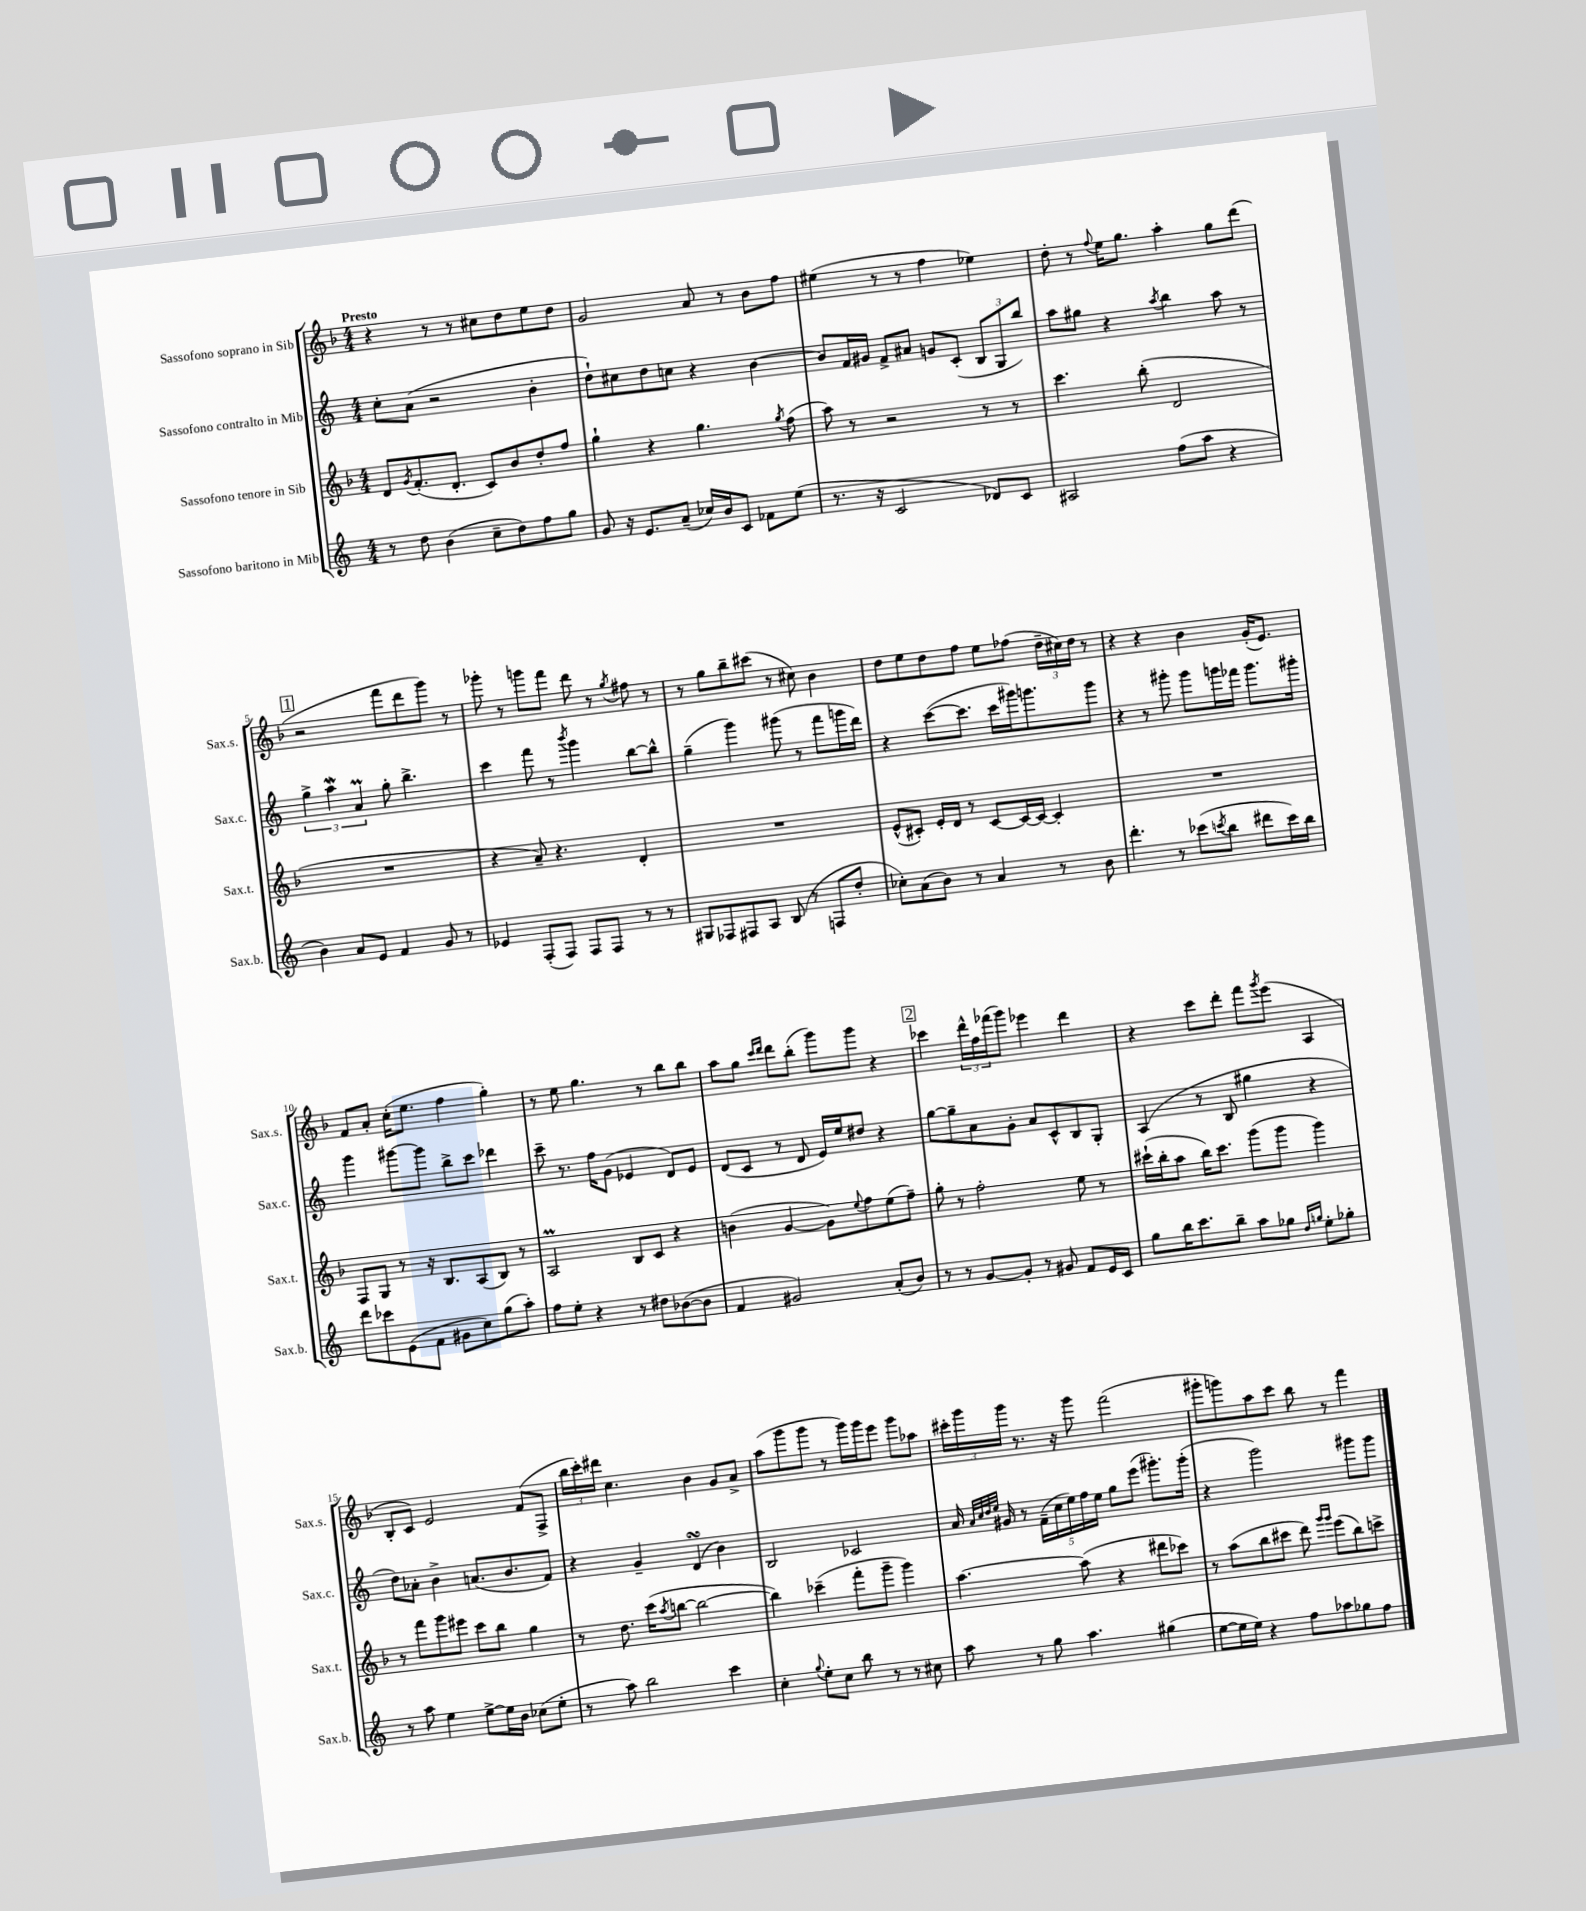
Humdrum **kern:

**kern	**kern	**kern	**kern
*part4	*part3	*part2	*part1
*staff4	*staff3	*staff2	*staff1
*I"Sassofono baritono in Mib	*I"Sassofono tenore in Sib	*I"Sassofono contralto in Mib	*I"Sassofono soprano in Sib
*I'Sax.b.	*I'Sax.t.	*I'Sax.c.	*I'Sax.s.
*clefG2	*clefG2	*clefG2	*clefG2
*k[]	*k[b-]	*k[]	*k[b-]
*M4/4	*M4/4	*M4/4	*M4/4
=1	=1	=1	=1
!	!	!	!LO:TX:a:B:t=Presto
8r	8d/L	8cc'\L	4r
.	8qg/	.	.
8dd\	(8.f'/	(8a\J	.
(4b\	.	2r	8r
.	8.d'/J	.	.
.	.	.	8r
8cc~\L	8c/L)	.	8cc#X\L
8dd\)	8b-/	.	8dd\
8ff\	8dd'/	4b'\	8ee\
8gg\J	8ff/J	.	8dd\J
=2	=2	=2	=2
8g/	4gg`\	8dd`\L)	2g/
16r	.	8cc#X\	.
8.e/L	.	.	.
.	4r	8dd\	.
(8a~/J	.	8ccn\J	.
16cc-X/LL)	4.gg\	4r	8a/
16b/J	.	.	.
8c/J	.	.	8r
8f-X\L	.	[4b\	8b-\L
.	8qgg/	.	.
(8ee\J	(8ff\	.	8ff\J
=3	=3	=3	=3
8.r	8aa\)	8b/L]	(4ee#X\
.	8r	16f/L	.
16r	.	16g#X/JJ	.
2c/	2r	8f^/L	8r
.	.	8a#X/J	8r
.	.	8gn/L	4ff\
.	.	(8c'/J	.
8d-X/L)	8r	12B/L	4ee-X\)
.	.	12G/	.
8c/J	8r	.	.
.	.	12bb/J)	.
=4	=4	=4	=4
2A#X/	4.ccc\	8aa\L	8dd'\
.	.	8gg#X\J	8r
.	.	.	8qqff/
.	.	4r	16ee\KL
.	.	.	8.gg\J
.	(8bb-'\	.	.
.	.	8qaa/	.
(8ff\L	2d/	4bb\	4aa'\
8aa\J	.	.	.
4r	.	8aa\	8gg\L
.	.	8r	(8ddd\J
!!LO:LB:g=z
!!LO:REH:place=s1:t=1
=5	=5	=5	=5
4b\)	1r	6gg^\	2r
.	.	6aaW\	.
8a/L	.	.	.
.	.	6aM/	.
8e/J	.	.	.
4f/	.	8gg'\	8fff\L
.	.	4.bb^\	8ddd\
8g/	.	.	8ggg\J)
8r	.	.	8r
=6	=6	=6	=6
4e-X/	4r	4ccc\	8ggg-X'\
.	.	.	8r
(8F'/L	8a~/)	8fff\	8gggn\L
8F/J)	4.r	8r	8fff\J
.	.	8qbbb/	.
8F/L	.	4ggg\	8ddd\
8F/J	.	.	8r
.	.	.	8qgg/
8r	4d'/	[8bb\L	8ff#X\
8r	.	8bb^^\J]	8r
=7	=7	=7	=7
8G#X/L	1r	(4gg~\	8r
8F-X/	.	.	8gg\L
8F#X/	.	4ggg\)	8bb-~\
8A/J	.	.	(8ccc#X\J
(8B/	.	(8ggg#X\	8r
8r	.	8r	8cc#X\)
8Fn/L	.	8fff\L	4b-\
8dd'/J	.	16gggn\L	.
.	.	16ddd\JJ)	.
=8	=8	=8	=8
8cc-X'\L)	(8e^^/L	4r	8dd\L
(8a\	8c#X'/J)	.	8ee\
8b\J)	16e'/LL	([8ccc\L	8dd\
.	16d/JJ	.	.
8r	8r	8.ccc\J]	8ff\J
4a/	[8c#/L	.	8ee\L
.	.	16ccc\LL	.
.	16c#/L_	16ggg#X\J)	(8ff-X\J
.	16c#/JJ_	8.gggn\	.
8r	4c#'/]	.	24dd~\LL
.	.	.	24cc#X\)
.	.	.	24dd\JJ
8b\	.	8ggg\J	8r
=9	=9	=9	=9
4.ddd'\	1r	4r	4r
.	.	8r	4r
8r	.	8ggg#X'\	.
(8ccc-X\L	.	8ggg#\L	4b-\
8qcccn/	.	.	.
8bb\J	.	16gggn\L	.
.	.	16fff-X\JJ	.
8ddd#X\L	.	8.ggg\L	(16g'/KL
.	.	.	8.e/J)
16ccc\L)	.	.	.
16bb\JJ	.	16ggg#X'\Jk	.
!!LO:LB:g=z
=10	=10	=10	=10
8ddd\L	8F/L	4ggg\	8f/L
8ccc-X\	8G/J	.	8a'/J
(8e\	8r	[8ggg#X\L	(16cc'\KL
.	.	.	8.ee\J
8f\J	16r	8ggg#\J]	.
.	8.B-/L	.	.
8g#X\L	.	8bb^\L	4ff\
8cc\)	(8A/	8ccc\J	.
(8gg\	8B-/J)	4ddd-X\	4gg'\)
8aa'\J)	8r	.	.
=11	=11	=11	=11
8ff\L	2Am/	8ccc~\	8r
8ee'\J	.	8.r	8ee\
4r	.	.	4.gg\
.	.	16ff\KL	.
.	.	(8g\J	.
8r	8B-/L	4e-X/	.
8dd#X\L	8c/J	.	8r
([8b-X\	4r	8d/L)	8bb-\L
8b-\J]	.	8e-/J	8bb-\J
=12	=12	=12	=12
4f/	(4bn\	(8d/L	8aa\L
.	.	8c/J	8gg\J
.	.	.	16qqccc/LL
.	.	.	16qqddd/JJ
2g#X/)	[4g/	8r	8ddd\L
.	.	8d/	(8bb-'\J
.	8g\L])	16e/LL)	8ggg\L)
.	.	16ee/J	.
.	8qqee/	.	.
.	8ff\	8dd#X/J	8ggg\J
(8a'/L	(8ee\	4r	4r
8b/J)	8ff~\J)	.	.
!!LO:REH:place=s1:t=2
=13	=13	=13	=13
8r	8gg'\	[8gg\L	4ccc-X\
8r	8r	8gg~\]	.
[8g/L	2ff'\	8a\	24ddd^^\LL
.	.	.	24ff\
.	.	.	(24fff-X\J
8g'/J]	.	8g'\J	8ggg\J)
8r	.	8a/L	4eee-X\
8g#X/	.	8c^^/	.
8f/L	8ee\	8B/	4ddd\
16e/L	8r	8G'/J	.
16c/JJ	.	.	.
=14	=14	=14	=14
8gg\L	(16ccc#X`\LL	(4A/	4r
.	16bb-'\J	.	.
16bb\K	8aa\J	.	.
8.ccc\	.	.	.
.	16bb-\KL)	8r	8ccc\L
.	8.ccc#\J	.	.
8bb~\J	.	8B/	8ddd'\J
8aa\L	(8ggg\L	4gg#X\	8fff\L
.	.	.	8qggg/
8gg-X\J	8ggg\J	.	(8eee\J
16qqdd/LL	.	.	.
16qqggn/JJ	.	.	.
8ee'\L	4ggg\)	4r	4A/
8gg-X'\J	.	.	.
!!LO:LB:g=z
=15	=15	=15	=15
8r	8r	8dd\L)	8B-'/L
8aa\	8fff\L	8a-X'\J	8c/J)
4ee\	8ggg\	4b^\	2e/
.	8eee#X\J	.	.
[8ee^\L	8ccc\L	(8.an/L	.
16ee\L]	8bb-\J	.	.
16b\JJ	.	8.b/	.
(8cc-X\L	4gg\	.	(8f/L
8ee'\J	.	8f/J)	8F^/J
=16	=16	=16	=16
8r	8r	4r	24bb-\LL
.	.	.	24ccc'\)
.	.	.	24ddd#X\JJ
8aa\)	8.dd\	.	4.cc\
2bb\	.	4g~/	.
.	(16ccc\KL	.	.
.	8qaa/	.	.
.	[8bbn\J	.	.
.	2bb\_	(4dsSSS/	4b-\
4ccc\	.	4b\)	8g/L
.	.	.	8a^/J
=17	=17	=17	=17
4cc'\	4bb\])	2B/	(8aa\L
.	.	.	8ggg\
8qqgg/	.	.	.
8ee'\L	(4ccc-X~\	.	8ggg\J
8cc\J	.	.	8r
8bb\	8fff'\L	2c-X/	16ggg\LL)
.	.	.	16ggg\J
8r	8ggg~\J	.	8eee\J
8r	4ggg\)	.	8ggg\L
8cc#X\	.	.	8aa-X\J
=18	=18	=18	=18
8aa\	[4.aa\	16a/	24ccc#X'\LL
.	.	.	24ggg\
.	.	32qqa/LLL	.
.	.	32qqcc/	.
.	.	32qqdd/	.
.	.	32qqee/JJJ	.
.	.	16g#X/	.
.	.	.	24ggg\JJ
8r	.	8r	8.r
8gg\	.	(20f~\LL	.
.	.	20cc\	.
.	.	.	16r
.	.	20ee\)	.
4.aa\	(8aa\]	.	8ggg\
.	.	20ff\	.
.	.	20ee\JJ	.
.	4r	8gg\L	(2fff\
.	.	(8eee\J	.
(4gg#X\	8ddd#X\L	8.ggg#X'\L)	.
.	8ccc-X\J)	.	.
.	.	(16ggg#'\Jk	.
=19	=19	=19	=19
[8ee\L	8r	4r	8ggg#X'\L
16ee\L]	(8aa\L	.	8gggn\)
16ee\JJ)	.	.	.
4r	8bb-\	2ggg\)	8aa\
.	8ccc#X\J	.	8ccc\J
8ff\L	8ddd\)	.	8bb-\
.	16qqggg/LL	.	.
.	16qqggg/JJ	.	.
8aa-X\	(8eee\L	.	8r
8gg-X\	8bb-\)	8ggg#X\L	4fff\
8ff\J	8cccn^\J	8ggg#\J	.
==	==	==	==
*-	*-	*-	*-
